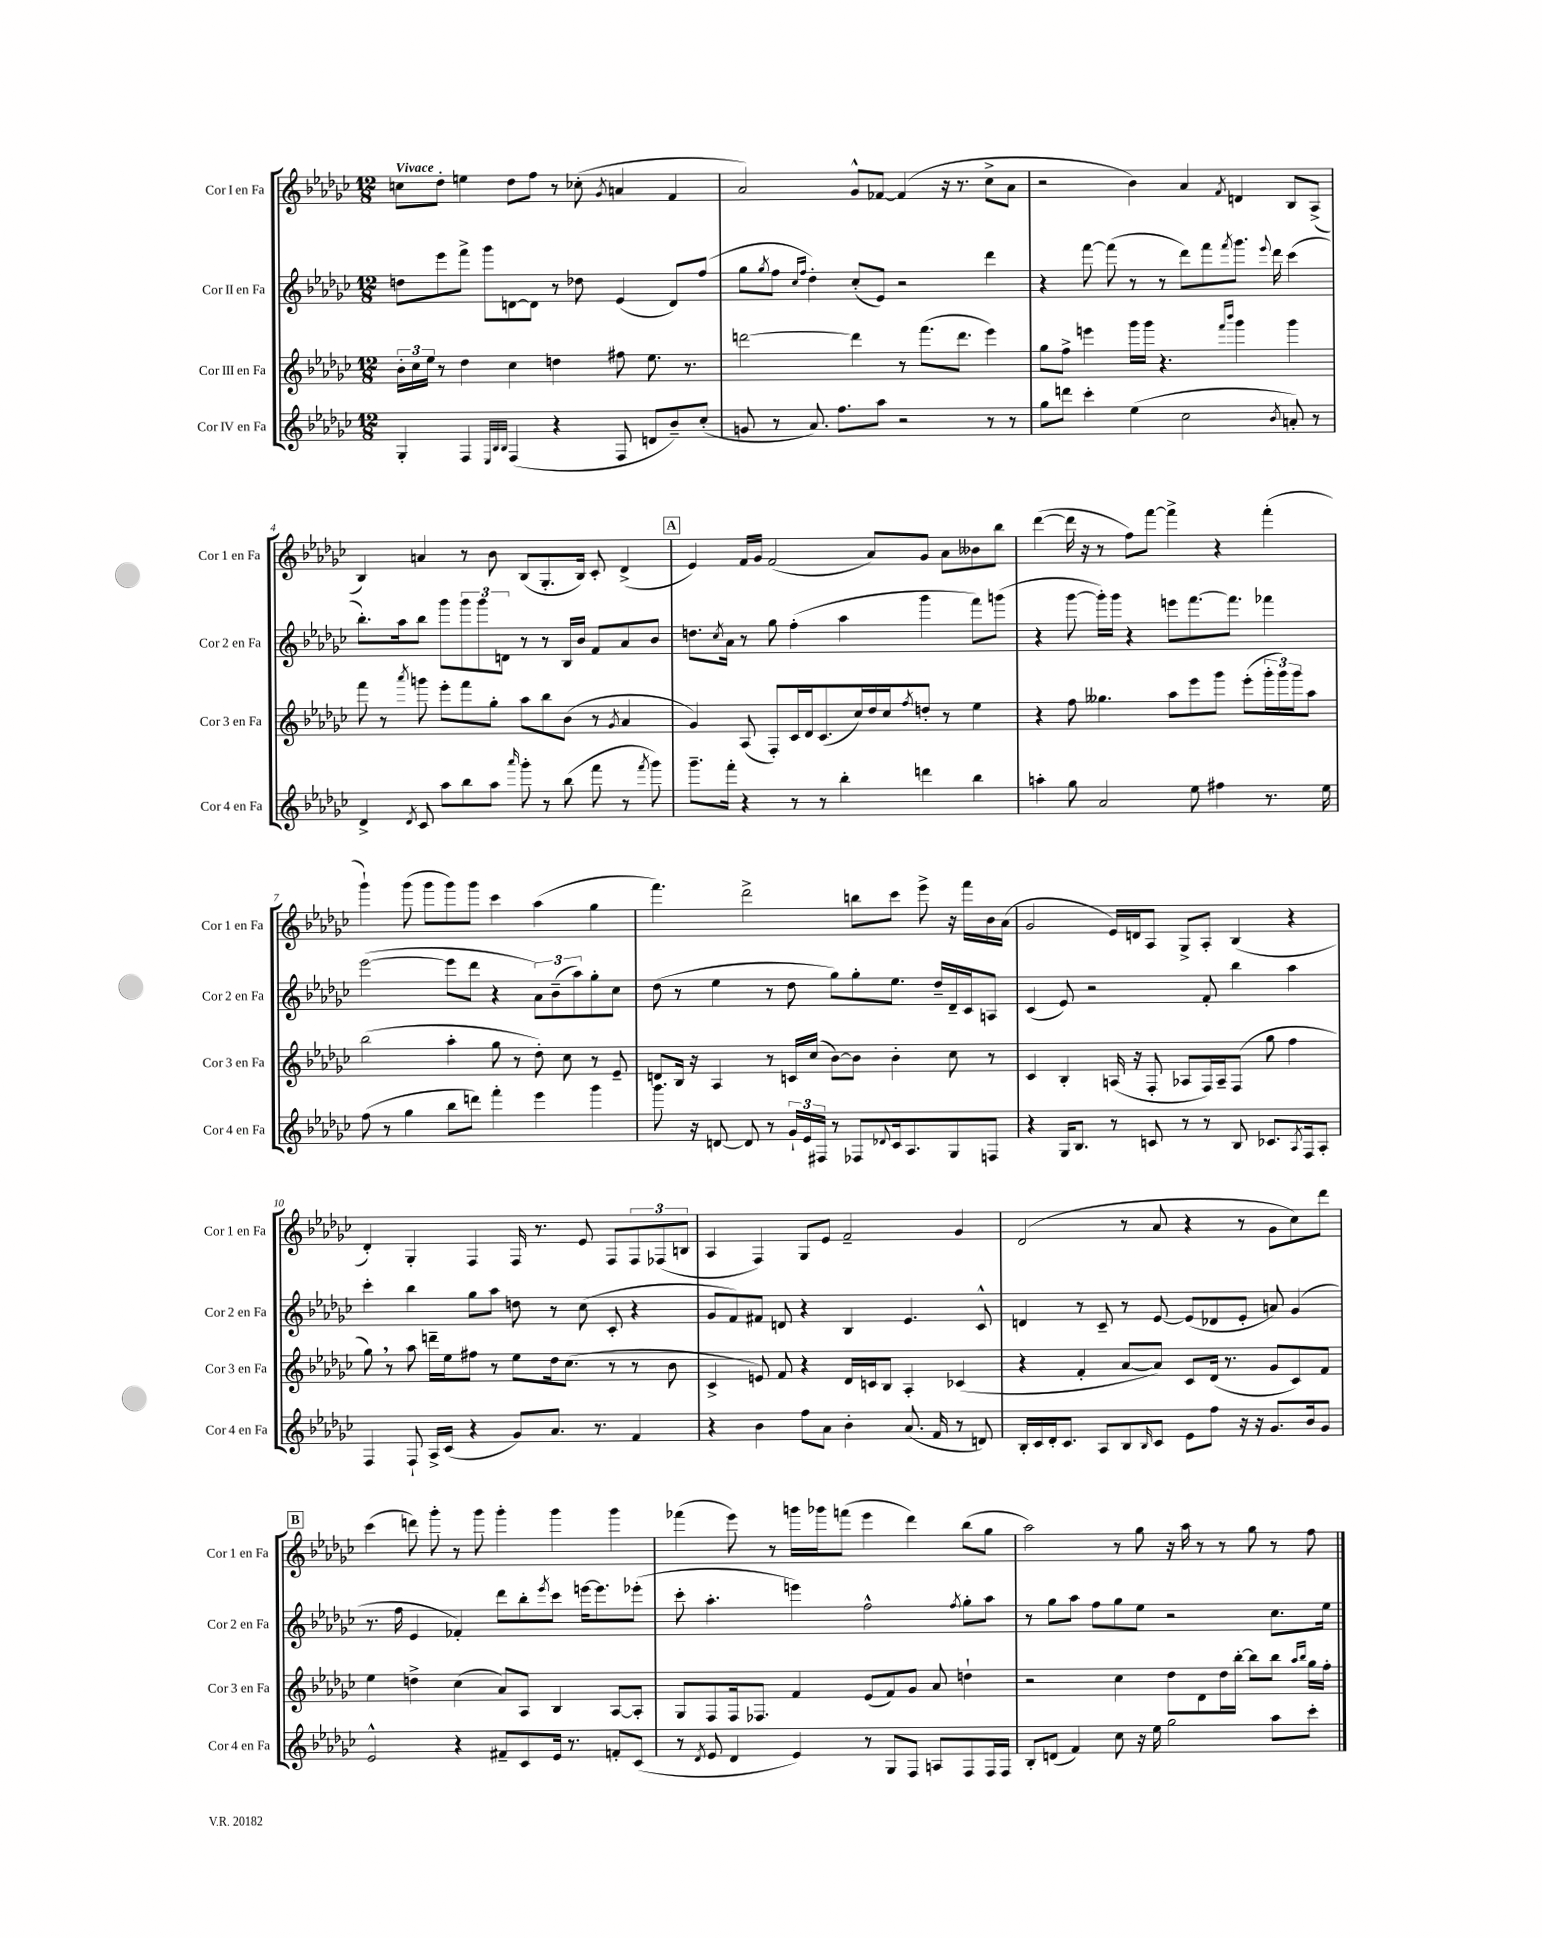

**kern	**kern	**kern	**kern
*part4	*part3	*part2	*part1
*staff4	*staff3	*staff2	*staff1
*I"Cor IV en Fa	*I"Cor III en Fa	*I"Cor II en Fa	*I"Cor I en Fa
*I'Cor 4 en Fa	*I'Cor 3 en Fa	*I'Cor 2 en Fa	*I'Cor 1 en Fa
*clefG2	*clefG2	*clefG2	*clefG2
*k[b-e-a-d-g-c-]	*k[b-e-a-d-g-c-]	*k[b-e-a-d-g-c-]	*k[b-e-a-d-g-c-]
*M12/8	*M12/8	*M12/8	*M12/8
=1	=1	=1	=1
!	!	!	!LO:TX:a:B:t=Vivace
4G-'/	24b-'\LL	8ddn\L	8ccn\L
.	24cc-\	.	.
.	24ee-\JJ	.	.
.	8r	8eee-\	8dd-'\J
4F/	4dd-\	8fff^\J	4een\
.	.	8ggg-\L	.
32qqE-/LLL	.	.	.
32qqB-/	.	.	.
32qqB-/JJJ	.	.	.
(4F/	4cc-\	[8dn\	8dd-\L
.	.	8d\J]	8ff\J
4r	4ddn\	8r	8r
.	.	8dd-X\	(8cc-X'\
.	.	.	8qg-/
8F/	8ff#X\	(4e-/	4an/
8dn/L	8.ee-\	.	.
8b-~/)	.	8d/L)	4f/
.	8.r	.	.
(8cc-'/J	.	(8ff/J	.
=2	=2	=2	=2
8gn/	[2dddn\	8gg-\L	2a-/)
.	.	8qgg-/	.
8r	.	8ff\J	.
.	.	16qqcc-/LL	.
.	.	16qqff/JJ	.
8.a-/)	.	4dd-'\)	.
8.ff\L	.	.	.
.	4ddd\]	(8cc-'/L	8g-^^/L
8aa-\J	.	8e-/J)	[8f-X/J
2r	8r	2r	(4f-/]
.	(8.fff\L	.	.
.	.	.	16r
.	8.ddd\J	.	8.r
8r	4eee-\)	4ddd-\	8cc-^\L
8r	.	.	8a-\J
=3	=3	=3	=3
8gg-\L	8gg-\L	4r	2r
8dddn\J	8ff^\J	.	.
4ccc-'\	4eeen\	[8fff\	.
.	.	(8fff\]	.
(4ee-\	16ggg-\LL	8r	4b-\)
.	16ggg-\JJ	.	.
.	4.r	8r	.
2cc-\	.	8ddd-\L)	4a-/
.	.	8fff\	.
.	16qqfff/LL	.	.
.	16qqbbb-/JJ	8qfff/	8qf/
.	4ggg-\	8.ggg-\J	4dn/
.	.	8qqeee-/	.
.	.	16ddd-\	.
8qb-/	.	.	.
8an'/)	4ggg-\	(4ccc-\	8B-/L
8r	.	.	(8A-^/J
!!LO:LB:g=z
=4	=4	=4	=4
4d-^/	8fff\	8.bb-'\L)	4B-/)
.	8r	.	.
.	.	16aa-\k	.
8qd-/	8qaaa-/	.	.
8c-/	8gggn\	8bb-\J	4an/
8aa-\L	8eee-'\L	8ggg-\L	.
8bb-\	8fff\	12ggg-\	8r
.	.	12ggg-\	.
8aa-\J	8gg-'\J	.	8b-\
.	.	12dn\J	.
16qqaaa-/	.	.	.
8ggg-'\	8aa-\L	8r	(8B-/L
8r	8bb-\	8r	8.G-'/
(8bb-\	(8b-\J	16B-/LL	.
.	.	16b-/JJ	16B-/Jk)
8fff\	8r	8f/L	8c-'/
.	8qg-/	.	.
8r	4a-/	8a-/	(4d-^/
8qfff/	.	.	.
8ggg-\)	.	8b-/J	.
!!LO:REH:place=s1:t=A
=5	=5	=5	=5
8.ggg-~\L	4g-/)	8.ddn\L	4e-/)
.	.	8qcc-/	.
16fff'\Jk	.	16a-\Jk	.
4r	(8A-/	8r	16f/LL
.	.	.	16g-/JJ
.	8F'/L)	8gg-\	(2f/
8r	16c-/L	(4ff'\	.
.	16d-/J	.	.
8r	(8.c-/	.	.
4bb-'\	.	4aa-\	.
.	16cc-/L)	.	.
.	16dd-/	.	8a-/L)
.	16cc-/J	.	.
.	8qff/	.	.
4dddn\	8ddn'/J	4ggg-\	8g-/J
.	8r	.	8a-\L
4bb-\	4ee-\	8fff\L)	8b--X\
.	.	(8gggn\J	8bb-\J
=6	=6	=6	=6
4aan'\	4r	4r	([4ddd-\
8gg-\	8ff\	[8ggg-\	16ddd-\]
.	.	.	16r
2a-/	4.gg--X\	16ggg-'\LL])	8r
.	.	16ggg-\JJ	.
.	.	4r	8ff\L)
.	.	.	[8fff\J
.	8aa-\L	8eeen\L	4fff^\]
8ee-\	8eee-\	[8.fff\	.
4ff#X\	8ggg-\J	.	4r
.	.	8.fff\J]	.
.	(8eee-'\L	.	.
8.r	24ggg-'\L	4fff-X\	(4fff'\
.	24ggg-\)	.	.
.	24ggg-\J	.	.
.	8aa-\J	.	.
16ee-\	.	.	.
!!LO:LB:g=z
=7	=7	=7	=7
(8ff\	(2bb-\	([2eee-\	4ggg-`\)
8r	.	.	.
4gg-\	.	.	(8ggg-\
.	.	.	8ggg-\L
8bb-\L	4aa-'\	8eee-\L]	8ggg-\)
8dddn\J)	.	8ddd-\J	8ggg-\J
4fff'\	8gg-\	4r	4ccc-\
.	8r	.	.
4eee-\	8dd-'\)	12a-\L)	(4aa-\
.	.	(12b-~\	.
.	8cc-\	.	.
.	.	12aa-\)	.
4ggg-\	8r	8gg-'\	4gg-\
.	8e-~/	8cc-\J	.
=8	=8	=8	=8
8.ggg-\	8dn/L	(8dd-\	4.fff\)
.	16B-/Jk	8r	.
16r	16r	.	.
[8dn/	4A-/	4ee-\	.
8d/]	.	.	2ddd-^\
8r	8r	8r	.
24g-`/LL	16cn/LL	8dd-\	.
24e-/	.	.	.
.	(16cc-/JJ	.	.
24F#X/JJ	.	.	.
8r	[8b-\L)	8gg-\L)	.
8F-X/L	8b-\J]	8gg-'\	8bbn\L
8qqd-X/	.	.	.
16c-/k	4b-'\	8.ee-\J	8ccc-\J
8.A-/	.	.	.
.	.	.	8eee-^\
.	.	16dd-~/LL	.
8G-/	8cc-\	16d-~/	16r
.	.	16c-/J	16fff\LL
8Fn/J	8r	8An/J	16b-\
.	.	.	(16a-\JJ
=9	=9	=9	=9
4r	4c-/	(4c-/	2g-/
16G-/KL	4B-'/	8e-/)	.
8.B-/J	.	.	.
.	.	2r	.
8r	(16An/	.	16e-/LL)
.	16r	.	16dn/J
8cn/	8F'/	.	8A-/J
8r	8A-X/L	.	8G-^/L
8r	16F/L)	8f'/	8A-'/J
.	16A-~/J	.	.
8B-/	(8F/J	4bb-\	(4B-/
8.c-X/L	8gg-\	.	.
.	4ff\	4aa-\	4r
8qA-/	.	.	.
16F/k	.	.	.
8A-'/J	.	.	.
!!LO:LB:g=z
=10	=10	=10	=10
4F/	8gg-,\)	4ccc-'\	4d-'/)
.	8r	.	.
8F`/	8aa-\	4bb-\	4G-'/
16A-^/LL	16dddn~\LL	.	.
(16c-/JJ	16ee-\J	.	.
4r	8ff#X\J	8gg-\L	4F/
.	8r	8aa-\J	.
8g-/L)	8ee-\L	8ddn\	16F/
.	.	.	8.r
8.a-/J	16dd-\k	8r	.
.	(8.cc-\J	.	.
.	.	(8cc-\	8e-/
8.r	.	.	.
.	8r	8c-'/	8F/L
4f/	8r	4r	12F/
.	.	.	(12F-X/
.	8b-\	.	.
.	.	.	12Bn/J
=11	=11	=11	=11
4r	4c-^/	8g-/L	4A-/
.	.	8f/)	.
4b-\	8en/)	8f#X/J	4F/)
.	8f/	8dn/	.
8ff\L	4r	4r	8G-/L
8a-\J	.	.	8e-/J
4b-'\	16d-/LL	4B-/	2f~/
.	16cn/J	.	.
.	8B-/J	.	.
(8.a-/	4A-'/	4.e-/	.
16f/	.	.	.
8r	(4c-X/	.	4g-/
8dn/)	.	8c-^^/	.
=12	=12	=12	=12
16B-'/LL	4r	4dn/	(2d-/
16c-/	.	.	.
16d-'/J	.	.	.
8.c-/J	.	.	.
.	4f'/	8r	.
8A-/L	.	8c-~/	.
8B-/	[8a-/L	8r	8r
16qqB-/	.	.	.
8c-/J	8a-/J])	[8e-/	8a-/
8e-\L	8c-/L	(8e-/L]	4r
8ff\J	(16d-/Jk	8d-X/	.
.	8.r	.	.
16r	.	8e-'/J	8r
16r	.	.	.
8.g-/L	8g-/L	8an/)	8g-\L
.	8c-/)	(4g-/	8cc-\)
16b-/k	.	.	.
8g-/J	8f/J	.	8ddd-\J
!!LO:LB:g=z
!!LO:REH:place=s1:t=B
=13	=13	=13	=13
2e-^^/	4ee-\	8.r	(4ccc-\
.	.	16ff\	.
.	4ddn^\	4e-/	8dddn\)
.	.	.	8ggg-'\
4r	(4cc-\	4f-X'/)	8r
.	.	.	8ggg-\
8f#X~/L	8a-/L)	8ddd-\L	4ggg-'\
8c-/	8A-/J	8bb-'\	.
.	.	8qeee-/	.
16e-/Jk	4B-/	8ccc-\J	4ggg-\
8.r	.	.	.
.	.	[16eeen\KL	.
.	.	8.eee\]	.
8fn'/L	[8A-/L	.	4ggg-\
(8c-/J	8A-'/J]	(8eee-X'\J	.
=14	=14	=14	=14
8r	8G-/L	8ccc-'\	(4fff-X\
8qd-/	.	.	.
8e-/	8F/	4.aa-'\	.
4d-/	16F/k	.	8eee-\)
.	8.F-X/J	.	.
.	.	.	8r
4e-/)	4f/	4eeen\)	16gggn\LL
.	.	.	16ggg-X\J
.	.	.	(8fffn\J
8r	(8e-/L	2ff^^\	4eee-\
8G-/L	8f/)	.	.
8F/J	8g-/J	.	4ddd-\)
8An/L	8a-/	.	.
.	.	8qff/	.
8F/	4ddn`\	8gg-'\L	(8bb-\L
16F/L	.	8aa-\J	8gg-\J
16F/JJ	.	.	.
=15	=15	=15	=15
8B-'/L	2r	8r	2aa-\)
(8dn/J	.	8gg-\L	.
4f/)	.	8aa-\J	.
.	.	8ff\L	.
8cc-\	4cc-\	8gg-\	8r
16r	.	8ee-\J	8gg-\
16ee-\	.	.	.
2gg-\	8dd-\L	2r	16r
.	.	.	16aa-\
.	8d-\	.	8r
.	16dd-\L	.	8r
.	[16bb-'\JJ	.	.
.	8bb-\L]	.	8gg-\
8aa-\L	8bb-\J	8.cc-\L	8r
.	16qqaa-/LL	.	.
.	16qqbb-/JJ	.	.
8ccc-'\J	16gg-\LL	.	8ff\
.	16ff'\JJ	16ee-\Jk	.
==	==	==	==
*-	*-	*-	*-
